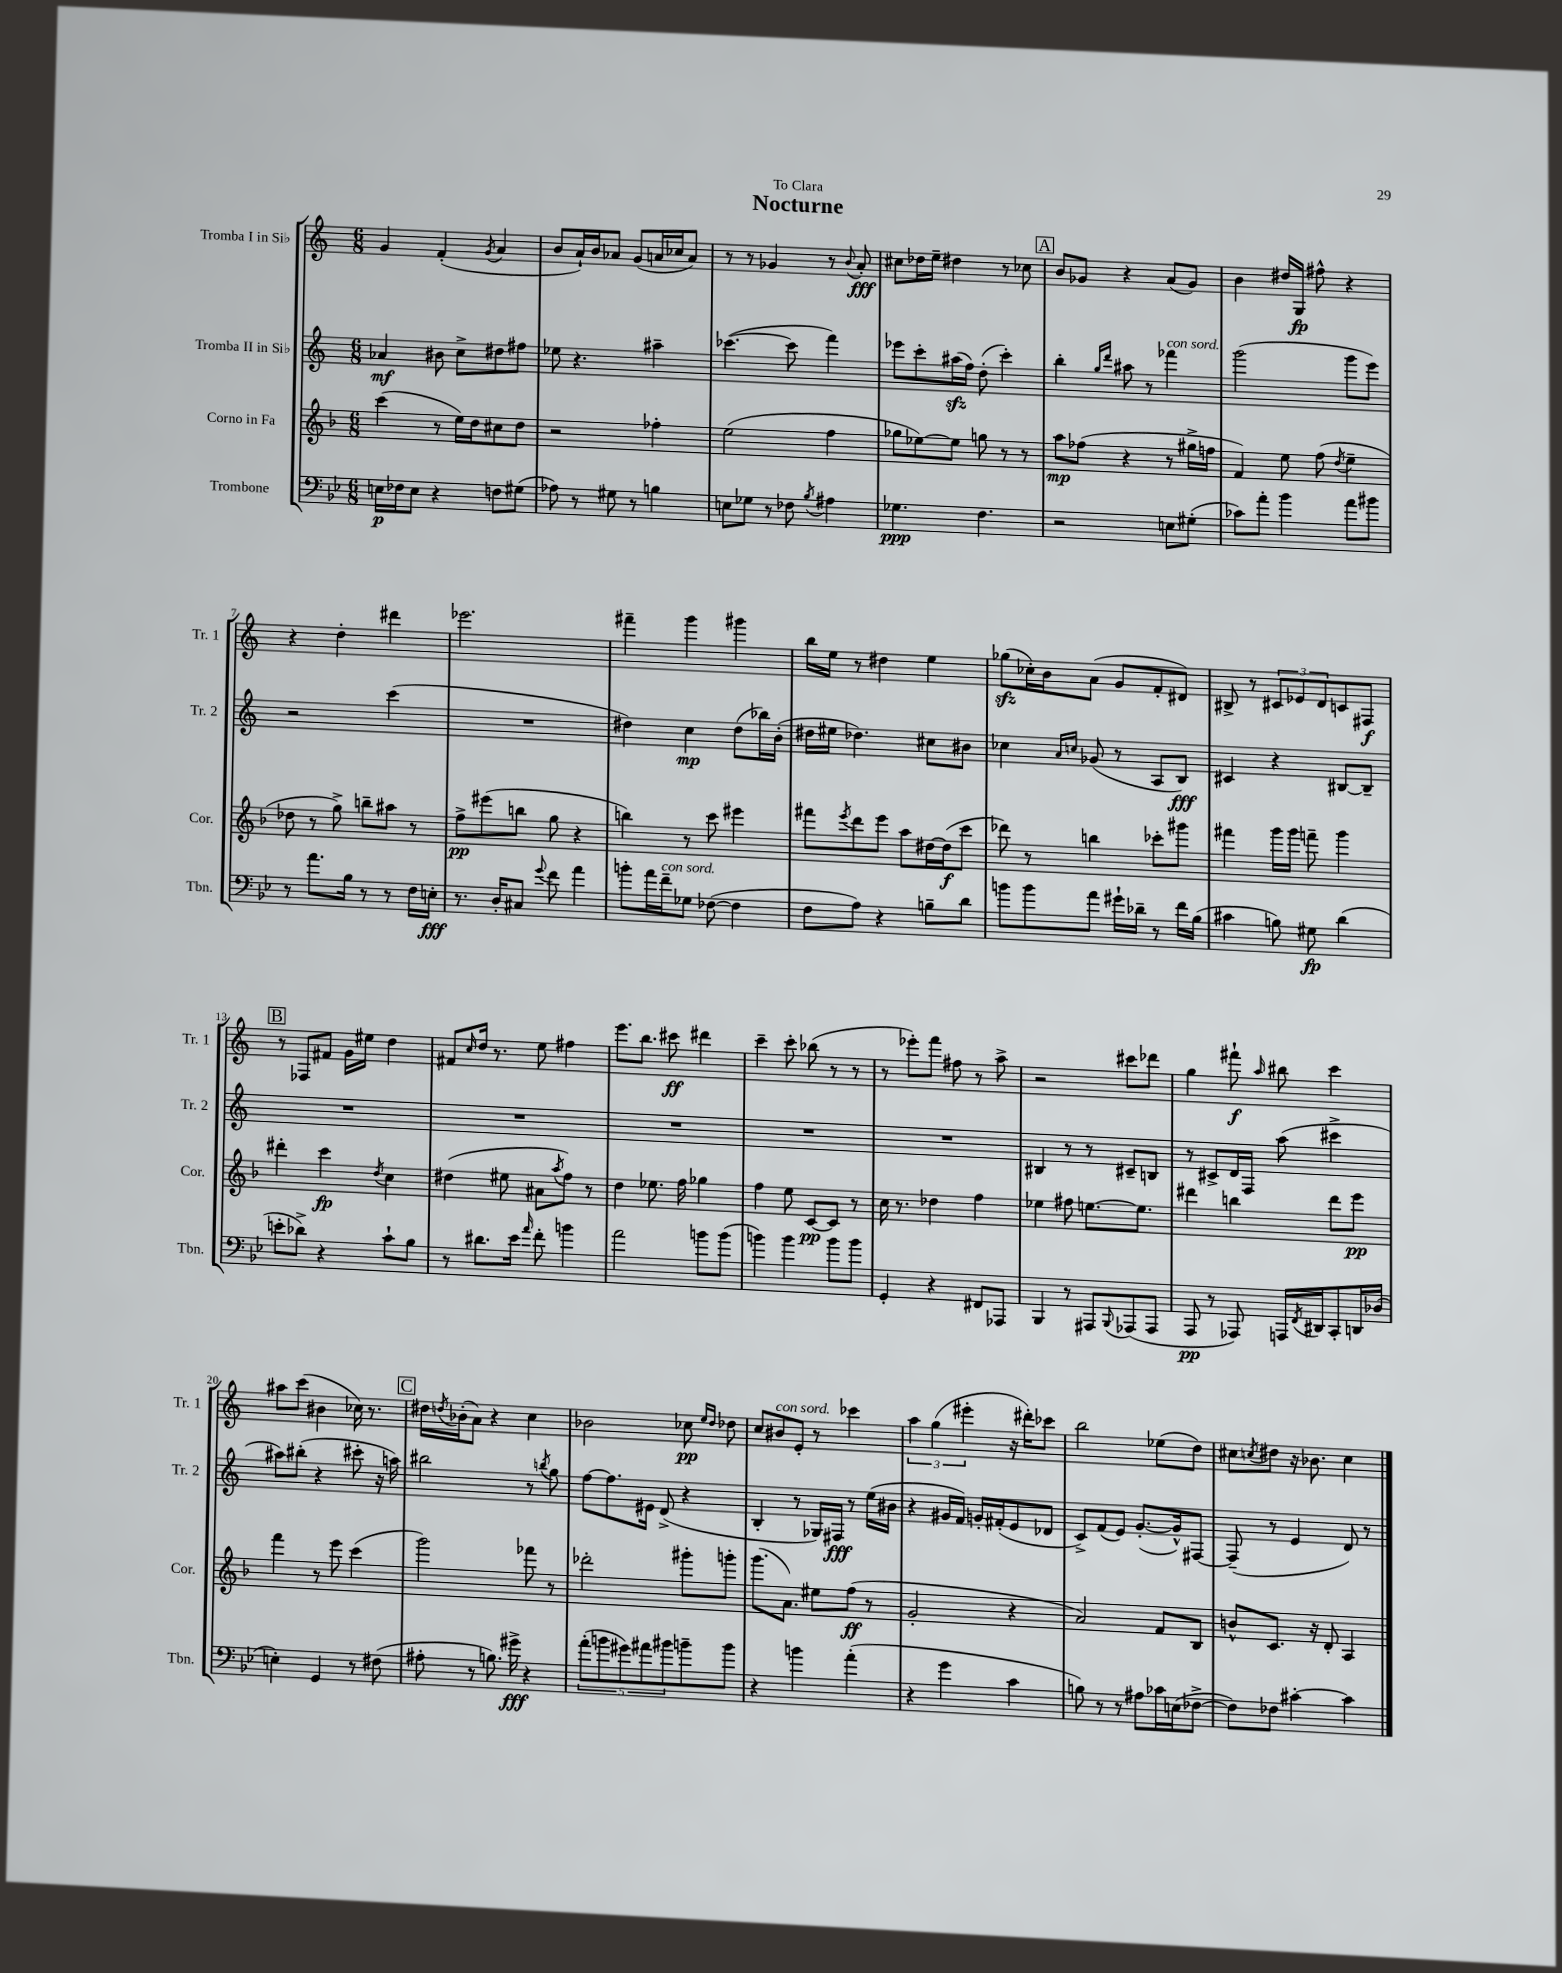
\header { title = "Nocturne" dedication = "To Clara" }
<<
\new StaffGroup <<
\new Staff = "s0" \with { instrumentName = "Tromba I in Sib" shortInstrumentName = "Tr. 1" } {
    \clef treble \key c \major \numericTimeSignature \time 6/8
    g'4 f'4-.( \acciaccatura { g'8 } a'4 |
    b'8 a'16-!) b'16 aes'8 g'8( a'16 ces''16 a'8) |
    r8 r8 ges'4 r8 \appoggiatura { b'8 } a'8-.\fff |
    cis''8 des''16 e''16-- dis''4 r8 ces''8 |
    \mark \markup { \box "A" } b'8 ges'8 r4 a'8( ges'8) |
    b'4 dis''16 g16\fp fis''8-^ r4 |
    r4 d''4-. dis'''4 |
    ees'''2. |
    fis'''4-- g'''4 gis'''4 |
    b''16 e''16 r8 dis''4 e''4 |
    ges''8\sfz( ces''16-.) b'16 a'8( g'8 f'8-. dis'8) |
    bis8-> r8 \tuplet 3/2 { cis'8 ees'8 d'8 } c'8 fis8\f |
    \mark \markup { \box "B" } r8 fes8 fis'8 g'16 eis''16 d''4 |
    fis'8 \grace { c''16 } d''16 r8. e''8 fis''4 |
    e'''8. b''8. cis'''8\ff dis'''4 |
    c'''4-- c'''8-. bes''8( r8 r8 |
    r8 ees'''8-.) f'''8 fis''8 r8 a''8-> |
    r2 cis'''8 des'''8 |
    g''4 fis'''8-!\f \grace { a''16 } bis''8 c'''4 |
    ais''8 c'''8( bis'4 ces''16) r8. |
    \mark \markup { \box "C" } dis''16 \acciaccatura { d''8 } bes'16-.( a'8) r4 c''4 |
    bes'2 ces''8\pp \grace { e''16 d''16 } des''8 |
    c''8 bis'8^\markup { \italic "con sord." } e'8-. r8 ces'''4 |
    \tuplet 3/2 { a''4 g''4( eis'''4-. } r16 dis'''16-.) ces'''8 |
    b''2 ees''8( d''8) |
    cis''8 \acciaccatura { c''8 } dis''8 r16 bes'8. c''4 \bar "|." |
}
\new Staff = "s1" \with { instrumentName = "Tromba II in Sib" shortInstrumentName = "Tr. 2" } {
    \clef treble \key c \major \numericTimeSignature \time 6/8
    aes'4\mf bis'8 c''8-> dis''8 fis''8 |
    ees''8 r4. ais''4-- |
    ces'''4.~( ces'''8 f'''4) |
    ees'''8 c'''8-. ais''16\sfz( f''16) d''8-.( c'''4-.) |
    \mark \markup { \box "A" } b''4-. \grace { g''16 d'''16 } ais''8 r8 fes'''4^\markup { \italic "con sord." } |
    g'''2( g'''8 e'''8) |
    r2 c'''4( |
    R2. |
    dis''4) c''4\mp dis''8( bes''16) b'16-.( |
    dis''16 eis''16 des''4.) cis''8 bis'8 |
    ces''4 \grace { a'16 c''16 } ges'8( r8 a8 b8\fff) |
    cis'4 r4 bis8~ bis8-- |
    \mark \markup { \box "B" } R2. |
    R2. |
    R2. |
    R2. |
    R2. |
    bis4 r8 r8 cis'8-- b8 |
    r8 cis'8-> d'16 f16 a''8( cis'''4-> |
    ais''8) bis''8-.( r4 cis'''8-. r16 a''16) |
    \mark \markup { \box "C" } bis''2 r8 \acciaccatura { b''8 } g''8 |
    f''8~ f''8. eis'16 d'8->( r4 |
    b4-. r8 ges16) fis16\fff r8 e''16( bis'16 |
    r4 gis'16 f'16) g'16-. fis'16-.( e'8 des'8 |
    c'8->) f'8( e'8) g'8.~-.( g'16-^) fis8~ |
    fis8--( r8 e'4 d'8) r8 \bar "|." |
}
\new Staff = "s2" \with { instrumentName = "Corno in Fa" shortInstrumentName = "Cor." } {
    \clef treble \key f \major \numericTimeSignature \time 6/8
    c'''4( r8 e''16) d''16 cis''8 d''8 |
    r2 fes''4-. |
    e''2( f''4 |
    ges''8 ees''8~) ees''8 g''8 r8 r8 |
    \mark \markup { \box "A" } a''8\mp fes''8( r4 r8 gis''16-> f''16 |
    f'4) e''8 f''8( \acciaccatura { d''8 } e''4-- |
    des''8 r8 g''8->) b''8-- ais''8 r8 |
    f''8->\pp eis'''8( b''8 g''8 r4 |
    b''4) r8 c'''8 eis'''4 |
    fis'''8 \acciaccatura { e'''8 } d'''8 e'''8 a''8 dis''16~ dis''16\f( c'''8 |
    des'''8) r8 b''4 ces'''8-. gis'''8 |
    fis'''4 g'''16 g'''16 f'''8-- g'''4 |
    \mark \markup { \box "B" } dis'''4-. c'''4\fp \acciaccatura { d''8 } c''4 |
    dis''4( eis''8 ais'8 \acciaccatura { a''8 } f''8) r8 |
    d''4 ees''8. f''16 ges''4 |
    f''4 e''8 c'8~\pp c'8 r8 |
    c''16 r8. des''4 f''4 |
    ees''4 fis''8 e''8.~ e''8. |
    dis'''4 b''4 dis'''8 e'''8\pp |
    f'''4 r8 e'''8 c'''4( |
    \mark \markup { \box "C" } g'''2) fes'''8 r8 |
    des'''2-. gis'''8-. g'''8-. |
    g'''8.( a'8.) eis''8 f''8\ff( r8 |
    g'2-. r4 |
    a'2) f'8 bes8 |
    b'8-^ c'8. r16 d'8-. a4 \bar "|." |
}
\new Staff = "s3" \with { instrumentName = "Trombone" shortInstrumentName = "Tbn." } {
    \clef bass \key bes \major \numericTimeSignature \time 6/8
    e16\p fes16 e8 r4 f8 gis8( |
    aes8) r8 gis8 r8 b4 |
    e8 ges8 r8 fes8 \acciaccatura { bes8 } ais4 |
    ges4.\ppp f4. |
    \mark \markup { \box "A" } r2 e8 gis8-.( |
    ces'8) a'8-. bes'4 a'8 bis'8 |
    r8 a'8. bes16 r8 r8 f16 e16-.\fff |
    r8. d16-. cis8 \appoggiatura { g'8 } f'8 a'4 |
    b'8-. a'16 f'16--^\markup { \italic "con sord." } ges8 fes8~( fes4 |
    f8 a8) r4 b8-- d'8 |
    b'8 b'8 a'8 gis'16-! des'16-- r8 f'16 bes16( |
    cis'4 b8) gis8\fp d'4( |
    \mark \markup { \box "B" } e'8-. des'8->) r4 c'8-! bes8 |
    r8 dis'8. ees'16 \grace { a'16 } f'8-. b'4 |
    a'2 b'8 b'8( |
    b'4) b'4 b'8 b'8 |
    g,4-. r4 fis,8 aes,,8 |
    bes,,4 r8 ais,,8 \appoggiatura { bes,,8 } aes,,8( aes,,8 |
    a,,8\pp r8 aes,,8) a,,16 \acciaccatura { f,8 } dis,16 c,8-. d,16 des16( |
    e4-.) g,4 r8 fis8( |
    \mark \markup { \box "C" } ais8-. r8 b8.) gis'16->\fff r4 |
    \tuplet 5/4 { a'8-.( b'8 gis'8) ais'8 bis'8 } b'8-- b'8 |
    r4 b'4 a'4-.( |
    r4 g'4 c'4 |
    b8) r8 r8 ais8 ces'16 e16( fes8~-> |
    fes8) fes8 cis'4~-. cis'4 \bar "|." |
}
>>
>>
